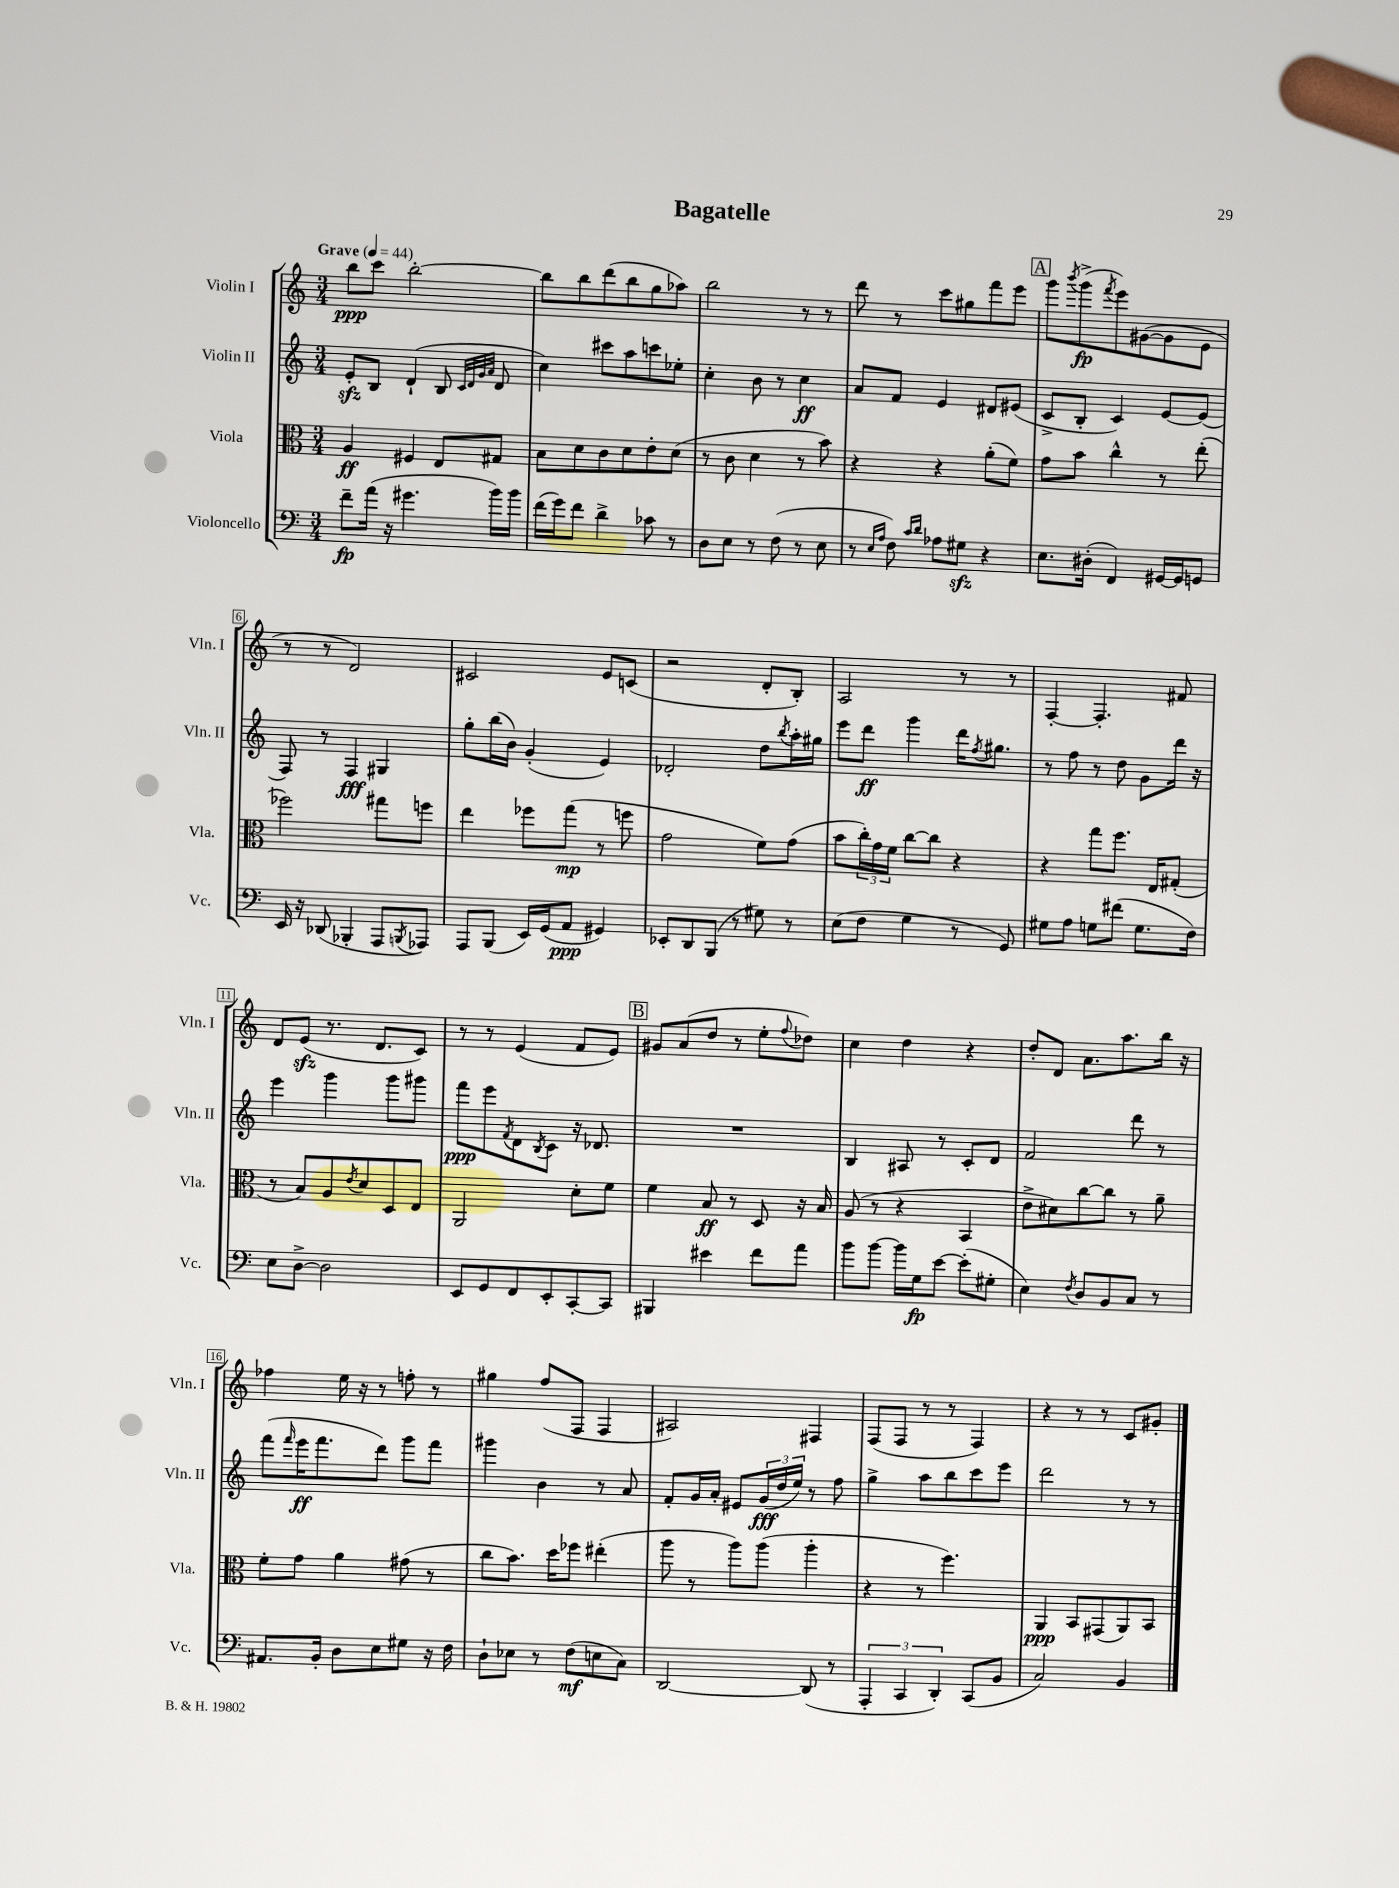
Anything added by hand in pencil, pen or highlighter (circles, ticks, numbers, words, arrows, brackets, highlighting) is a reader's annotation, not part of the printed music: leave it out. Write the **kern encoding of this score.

**kern	**kern	**kern	**kern
*staff4	*staff3	*staff2	*staff1
*clefF4	*clefC3	*clefG2	*clefG2
*k[]	*k[]	*k[]	*k[]
*M3/4	*M3/4	*M3/4	*M3/4
*MM44	*MM44	*MM44	*MM44
8f~	4A	8e'	8bb
(16a	.	8B	8ccc
16r	.	.	.
4.g#	4F#	(4d`	[2bb'
.	8E	8B	.
.	.	32qqc	.
.	.	32qqd	.
.	.	32qqg	.
.	.	32qqa	.
16b)	8G#	8d	.
16b	.	.	.
=	=	=	=
(16f	8B	4cc)	8bb]
16g)	.	.	.
8f	8d	.	8bb
4d^	8c	8ccc#	(8ddd
.	8d	8aa	8bb
8c-	8e'	8ccc	8gg
8r	(8d	8ee-'	8aa-)
=	=	=	=
8D	8r	4cc'	2bb
8E	8c	.	.
8r	4d	8b	.
(8F	.	8r	.
8r	8r	4cc	8r
8E	8b)	.	8r
=	=	=	=
8r	4r	8a	8ddd
16qqE	.	.	.
16qqA	.	.	.
8F)	.	8f	8r
16qqc	.	.	.
16qqd	.	.	.
8A-	4r	4e	8ccc
8G#	.	.	8gg#
4r	(8a'	8d#	8fff
.	8f)	(8e#	8eee
=	=	=	=
8.E	8g	8c^	8ggg
.	.	.	8qbbb
.	8b	8B'	(8ggg^
(16D#'	.	.	.
.	.	.	8qfff
4FF)	4cc^^	4c)	8eee)
.	.	.	([8g#
[16GG#	8r	[8e	8g#]
16GG#]	.	.	.
8GG	(8ee'	(8e]	8e
=	=	=	=
16EE	2ff-)	8F)	8r
16r	.	.	.
(8DD-	.	8r	8r
4BBB-'	.	4F	2d)
8AAA	8gg#	4G#	.
8qBBB	.	.	.
8AAA-)	8ff	.	.
=	=	=	=
8AAA	4ee	8gg'	2c#
(8BBB	.	(16bb	.
.	.	16b)	.
16EE)	8ff-	(4g'	.
(16GG	.	.	.
8AA	(8gg	.	.
4GG#)	8r	4e)	8e
.	8ff	.	(8c
=	=	=	=
8EE-'	2g	2d-'	2r
8DD	.	.	.
(8BBB	.	.	.
8r	.	.	.
8G#)	8f)	8dd	8d'
.	.	8qbb	.
8r	(8g	16aa'	8B')
.	.	16gg#	.
=	=	=	=
(8E	8b	8eee	2A
8F	24cc')	8ddd	.
.	24g	.	.
.	24f	.	.
4G	[8cc	4ggg	.
.	8cc]	.	.
8r	4r	16ddd	8r
.	.	8qff	.
.	.	8.gg#	.
8GG)	.	.	8r
=	=	=	=
8G#	4r	8r	[4F'
8A	.	8ff	.
8G	8gg	8r	4.F']
(8f#	8.ff	8dd	.
8.G	.	8g	.
.	16E	.	.
.	(8G#'	16ddd	8f#
16F)	.	16r	.
=	=	=	=
8E	8r	4eee	8d
[8D^	8B)	.	(8e
2D]	8A	4ggg	8.r
.	8qe	.	.
.	8d	.	.
.	.	.	8.d
.	8D	8ggg	.
.	8E	8ggg#	8c)
=	=	=	=
8EE	2AA	8fff	8r
8GG	.	8eee	8r
.	.	8qf	.
8FF	.	8d	(4e
.	.	8qB	.
8EE'	.	8c	.
[8CC'	8d'	16r	8f
.	.	8.d-	.
8CC]	8f	.	8e)
=	=	=	=
4BBB#	4f	2.r	8g#
.	.	.	(8a
4e#	8B	.	8dd
.	8r	.	8r
8f	8D	.	8ee'
.	.	.	8qqff
8a	16r	.	8dd-)
.	16B	.	.
=	=	=	=
8b	(8A	4B	4cc
[8b	8r	.	.
16b]	4r	8A#	4dd
16G	.	.	.
[8e	.	8r	.
(8e']	4BB	8c'	4r
8G#'	.	8d	.
=	=	=	=
4E)	8e^	2f	8dd'
.	8d#)	.	8d
8qF	.	.	.
8D	[8cc	.	8.a
8BB	8cc]	.	.
.	.	.	8.aa
8C	8r	8ddd	.
8r	8a~	8r	16bb
.	.	.	16r
=	=	=	=
8.AA#	8f'	(8fff	4ff-
.	.	16qqfff	.
.	8g	16eee	.
16BB'	.	8.fff	.
8D	4a	.	16ee
.	.	.	16r
8E	.	8ddd)	8r
8G#	(8g#	8ggg	8ff'
16r	8r	8fff	8r
16F	.	.	.
=	=	=	=
8D`	8cc	4ggg#	4gg#
8E-	8.b)	.	.
8r	.	4b	(8ff
.	16dd	.	.
(8F	8ff-	.	8F
8E	(4ee#'	8r	4F
8C)	.	8a	.
=	=	=	=
[2DD	8aa	8f'	2A#)
.	8r	16g	.
.	.	16a'	.
.	8aa)	8e#	.
.	(8aa	(24g	.
.	.	24dd	.
.	.	24ee)	.
(8DD]	4aa'	8r	4F#
8r	.	8ff	.
=	=	=	=
6AAA'	4r	4gg^	(8F
.	.	.	8F
6CC	.	.	.
.	8r	8aa	8r
6DD')	.	.	.
.	4.ff)	8bb	8r
(8CC	.	8ccc	4F)
8BB	.	8eee	.
=	=	=	=
2C)	4AA	2ddd	4r
.	8BB	.	8r
.	(8GG#	.	8r
4BB	8AA)	8r	8c
.	8BB	8r	8g#'
==	==	==	==
*-	*-	*-	*-
